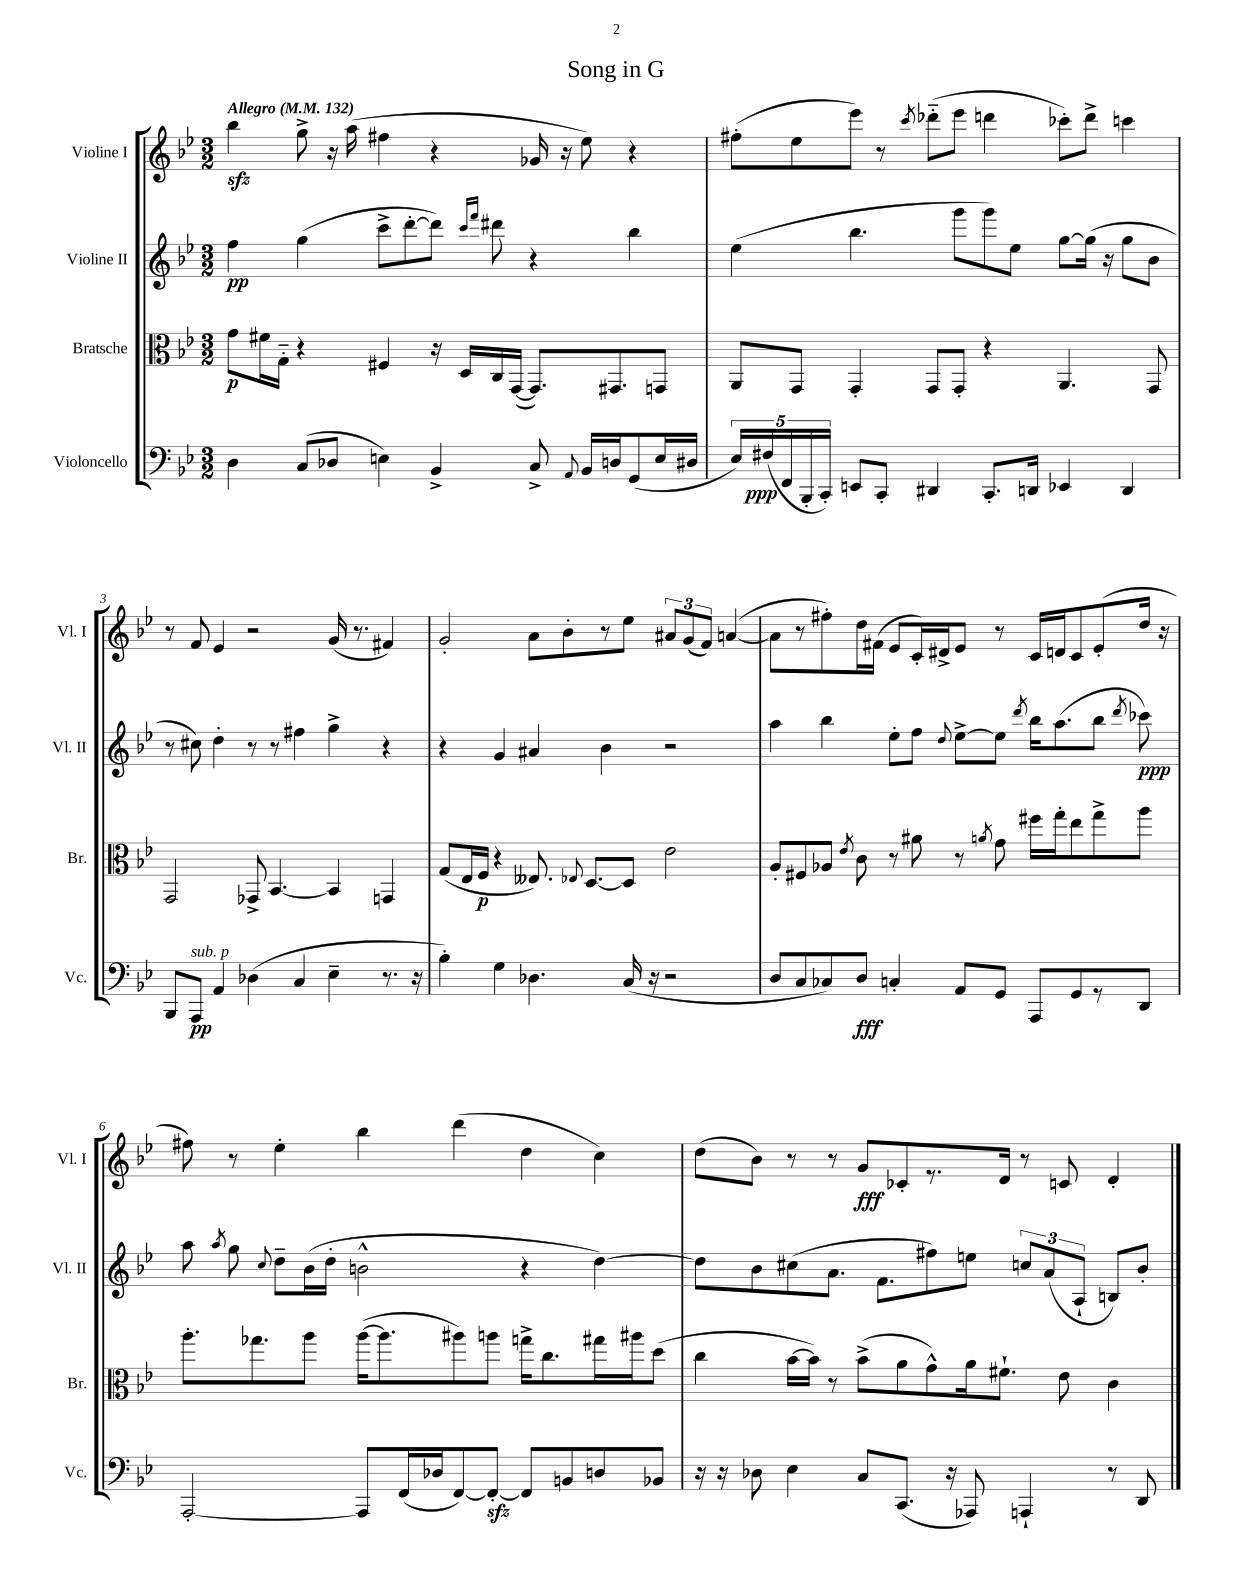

**kern	**kern	**kern	**kern
*staff4	*staff3	*staff2	*staff1
*clefF4	*clefC3	*clefG2	*clefG2
*k[b-e-]	*k[b-e-]	*k[b-e-]	*k[b-e-]
*M3/2	*M3/2	*M3/2	*M3/2
*MM132	*MM132	*MM132	*MM132
4D\	8g\L	4ff\	4bb-\
.	16f#\L	.	.
.	16G'~\JJ	.	.
(8C/L	4r	(4gg\	8gg^\
8D-/J	.	.	16r
.	.	.	(16aa\
4E\)	4F#/	8ccc^\L	4ff#\
.	.	[8ddd'\	.
4BB-^/	16r	8ddd\]J)	4r
.	16D/LL	.	.
.	.	16qqccc/LL	.
.	.	16qqfff/JJ	.
.	16C/	8ddd#\	.
.	([16GG/JJ	.	.
8C^/	8.GG/]L)	4r	16g-/
.	.	.	16r
8qqAA/	.	.	.
16BB-/LL	.	.	8ee-\)
16D/J	8.GG#/	.	.
(8GG/	.	4bb-\	4r
16E/L	8GG/J	.	.
16D#/JJ	.	.	.
=	=	=	=
20E-/LL)	8AA/L	(4ee-\	(8ff#'\L
(20F#/	.	.	.
20FF/	.	.	.
.	8GG/J	.	8ee-\
20BBB-'/	.	.	.
20CC'/JJ)	.	.	.
8EE/L	4GG'/	4.bb-\	8eee-\J)
8CC'/J	.	.	8r
.	.	.	8qccc/
4DD#/	8GG/L	.	(8ddd-'~\L
.	8GG'/J	8ggg\L	8eee-\J
8.CC'/L	4r	8ggg\)	4ddd\
.	.	8ee-\J	.
16DD/Jk	.	.	.
4EE-/	4.AA/	[8gg\L	8ccc-'\L)
.	.	(16gg\]Jk	8ddd^\J
.	.	16r	.
4DD/	.	8gg\L	4ccc\
.	8GG/	8b-\J	.
=	=	=	=
8BBB-/L	2GG/	8r	8r
8AAA/J	.	8cc#\)	8f/
4AA/	.	4dd'\	4e-/
(4D-\	8GG-^/	8r	2r
.	[4.BB-/	8r	.
4C/	.	4ff#\	.
4E-~\	4BB-/]	4gg^\	(16g/
.	.	.	8.r
8.r	4GG/	4r	4f#/)
16r	.	.	.
=	=	=	=
4B-'\)	(8G/L	4r	2g'/
.	16E-/L	.	.
.	16F/JJ	.	.
4G\	4r	4g/	.
4.D-\	8.E--/)	4a#/	8a\L
.	.	.	8b-'\
.	8qqE-/	.	.
.	[8.D/L	.	.
.	.	4b-\	8r
(16C/	8D/]J	.	8ee-\J
16r	.	.	.
2r	2e-\	2r	12a#/L
.	.	.	(12g/
.	.	.	12f/J)
.	.	.	([4a/
=	=	=	=
8D/L	8A'/L	4aa\	8a\]L
8C/	8F#/	.	8r
8C-/)	8A-/J	4bb-\	8ff#'\)
.	8qe-/	.	.
8D/J	8c\	.	16dd\L
.	.	.	(16f#\JJ
4C'/	8r	8ee-'\L	8e-/L
.	8a#\	8ff\J	16c'/L)
.	.	.	16d#^/J
.	.	8qqdd/	.
8AA/L	8r	[8ee-^\L	8e-/J
.	8qa/	.	.
8GG/J	8g\	8ee-\]J	8r
.	.	8qddd/	.
8AAA/L	16ff#\LL	16bb-\LK	16c/LL
.	16gg'\J	(8.aa\	16d/J
8GG/	8ee-\	.	8c/
8r	8gg^\	8bb-\J	(8e-'/
.	.	8qddd/	.
8DD/J	8aa\J	8ccc-\)	16dd/Jk
.	.	.	16r
=	=	=	=
[2AAA'/	8.aa'\L	8aa\	8ff#\)
.	.	8qaa/	.
.	.	8gg\	8r
.	8.gg-\	.	.
.	.	8qqcc/	.
.	.	8dd~\L	4ee-'\
.	8aa\J	(16b-\L	.
.	.	16dd'\JJ	.
8AAA/]L	([16aa\LK	2b^^\	4bb-\
.	8.aa\]	.	.
(16FF/L	.	.	.
16D-/J	.	.	.
[8FF/)	8aa#\)	.	(4ddd\
8FF'/_J	8aa\J	.	.
8FF/]L	16gg^\LK	4r	4dd\
.	8.cc\	.	.
8BB/	.	.	.
8D/	16gg#\L	[4dd\)	4cc\)
.	16aa#\J	.	.
8BB-/J	(8dd\J	.	.
=	=	=	=
16r	4cc\	8dd\]L	(8dd\L
16r	.	.	.
8D-\	.	8b-\	8b-\J)
4E-\	[16b-\LL	(8cc#\	8r
.	16b-\]JJ)	.	.
.	8r	8.a\J	8r
8C/L	(8b-^\L	.	8g/L
.	.	8.f\L	.
(8.CC/J	8a\	.	8c-'/
.	8g^^\)	8ff#\)	8.r
16r	.	.	.
8AAA-/)	16a\k	8ee\J	.
.	8.f#`\J	.	16d/Jk
4AAA`/	.	12cc/L	8r
.	.	(12a/	.
.	8e-\	.	8c/
.	.	12A`/J	.
8r	4c\	8B/L)	4d'/
8DD/	.	8b-'/J	.
==	==	==	==
*-	*-	*-	*-
